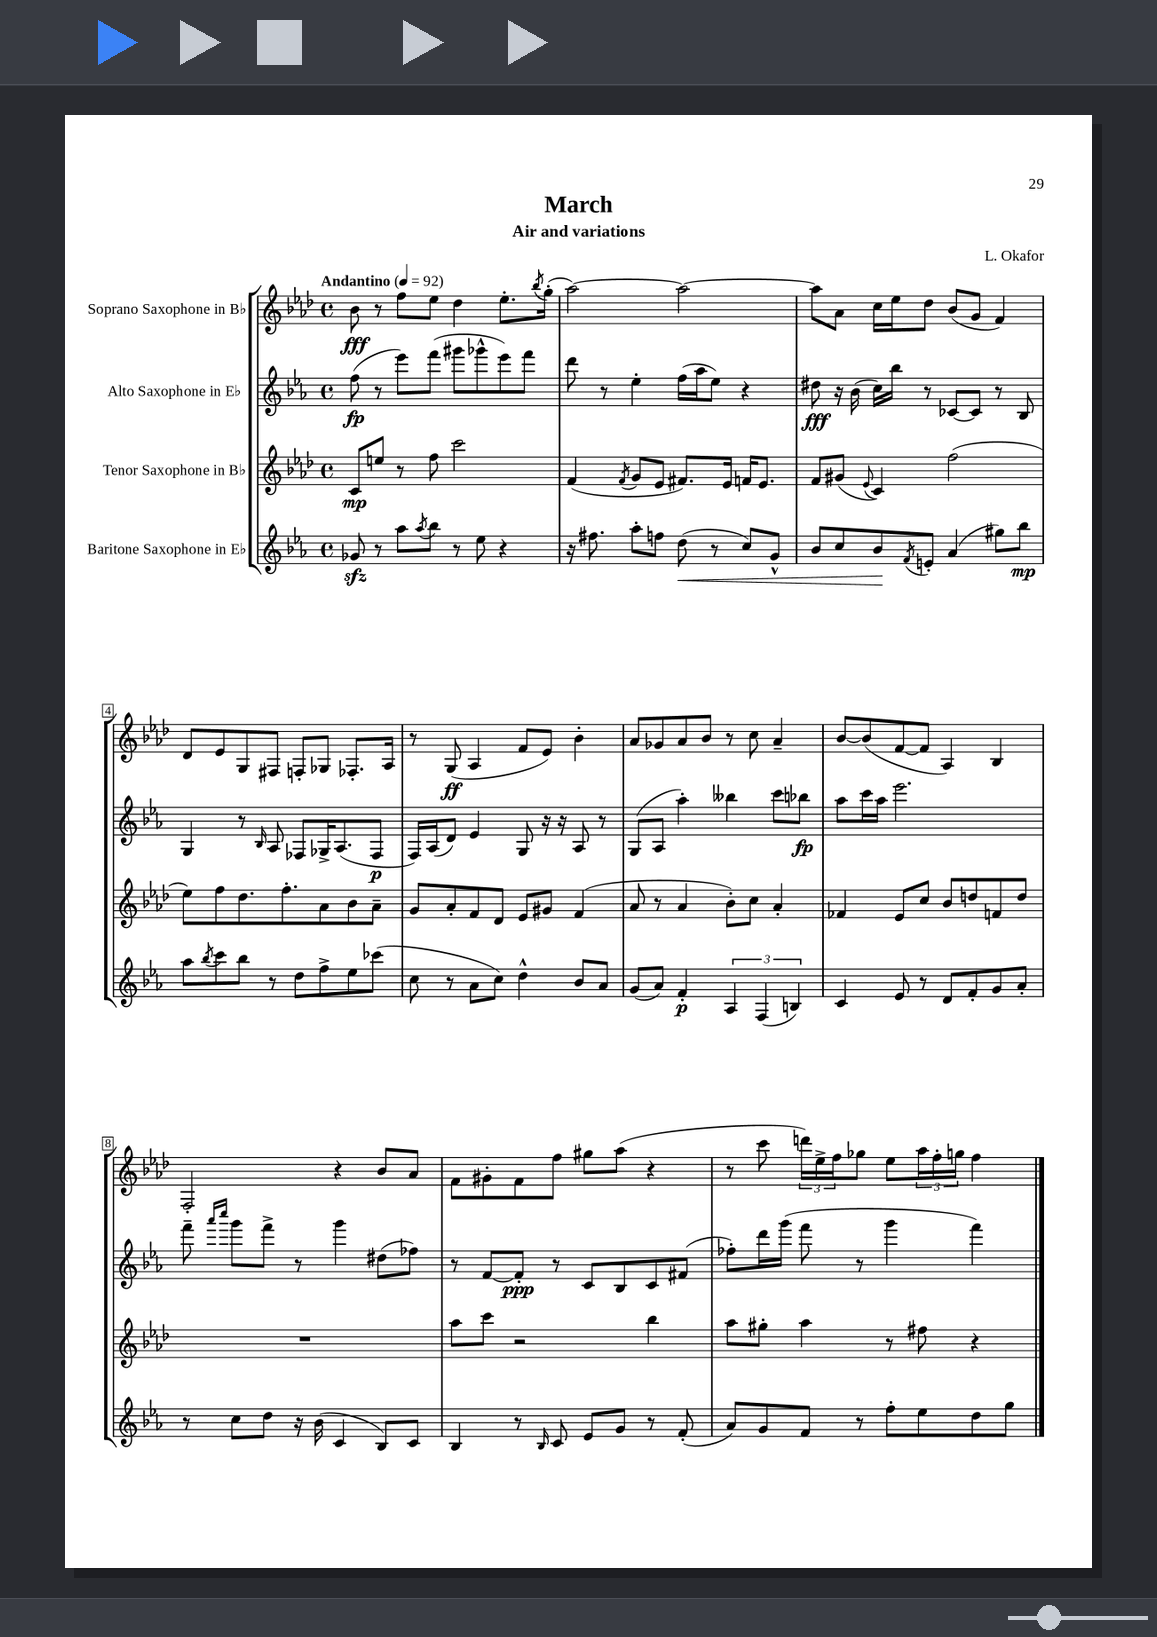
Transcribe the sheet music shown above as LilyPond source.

\header { title = "March" composer = "L. Okafor" subtitle = "Air and variations" }
<<
\new StaffGroup <<
\new Staff = "s0" \with { instrumentName = "Soprano Saxophone in Bb" } {
    \clef treble \key aes \major \defaultTimeSignature \time 4/4 \tempo "Andantino" 4 = 92
    bes'8\fff r8 f''8 ees''8 des''4 ees''8.-. \acciaccatura { bes''8 } g''16-.( |
    aes''2~) aes''2~ |
    aes''8 aes'8 c''16 ees''16 des''8 bes'8( g'8 f'4) |
    des'8 ees'8 g8 fis8 f8-. ges8 fes8.-. aes16 |
    r8 g8\ff( aes4 f'8 ees'8) bes'4-. |
    aes'8 ges'8 aes'8 bes'8 r8 c''8 aes'4-- |
    bes'8~ bes'8( f'8~ f'8 aes4) bes4 |
    f2-. r4 bes'8 aes'8 |
    f'8 gis'8-. f'8 f''8 gis''8 aes''8( r4 |
    r8 c'''8 \tuplet 3/2 { d'''16) ees''16-> f''16 } ges''8 ees''8 \tuplet 3/2 { aes''16 f''16-. g''16 } f''4 \bar "|." |
}
\new Staff = "s1" \with { instrumentName = "Alto Saxophone in Eb" } {
    \clef treble \key ees \major \defaultTimeSignature \time 4/4
    f''8\fp( r8 ees'''8) f'''8( gis'''8 ges'''8-^ ees'''8) f'''8 |
    d'''8 r8 ees''4-. f''16( aes''16 ees''8) r4 |
    dis''8\fff r16 bes'16( c''16) bes''16 r8 ces'8~ ces'8 r8 bes8 |
    g4 r8 \grace { bes16 } aes8 fes8 ges16-> aes8.( fes8\p |
    f16) aes16( d'8) ees'4 g8 r16 r16 aes8 r8 |
    g8( aes8 aes''4-.) beses''4 c'''8 bes''8\fp |
    aes''8 c'''16 aes''16 ees'''2. |
    f'''8-- \grace { aes'''16 c''''16 } g'''8 f'''8-> r8 g'''4 dis''8( fes''8) |
    r8 f'8~ f'8-.\ppp r8 c'8 bes8 c'8 fis'8( |
    fes''8-.) d'''16 g'''16( f'''8 r8 g'''4 f'''4) \bar "|." |
}
\new Staff = "s2" \with { instrumentName = "Tenor Saxophone in Bb" } {
    \clef treble \key aes \major \defaultTimeSignature \time 4/4
    c'8\mp e''8 r8 f''8 c'''2 |
    f'4( \acciaccatura { f'8 } g'8 ees'8 fis'8.) ees'16 f'16 ees'8. |
    f'8 gis'8( \appoggiatura { ees'8 } c'4) f''2( |
    ees''8) f''8 des''8. f''8.-. aes'8 bes'8 aes'8-- |
    g'8 aes'8-. f'8 des'8 ees'8 gis'8 f'4( |
    aes'8 r8 aes'4 bes'8-.) c''8 aes'4-. |
    fes'4 ees'8 c''8 bes'8 d''8 f'8 d''8 |
    R1 |
    aes''8 c'''8 r2 bes''4 |
    aes''8 gis''8-. aes''4 r8 fis''8 r4 \bar "|." |
}
\new Staff = "s3" \with { instrumentName = "Baritone Saxophone in Eb" } {
    \clef treble \key ees \major \defaultTimeSignature \time 4/4
    ges'8\sfz r8 aes''8 \acciaccatura { aes''8 } bes''8 r8 ees''8 r4 |
    r16 fis''8. aes''8-. f''8 d''8\<( r8 c''8) g'8-^ |
    bes'8 c''8 bes'8\! \acciaccatura { f'8 } e'8-. aes'4( gis''8) bes''8\mp |
    aes''8 \acciaccatura { bes''8 } c'''8 bes''8 r8 d''8 f''8-> ees''8 ces'''8( |
    c''8 r8 aes'8 c''8) d''4-^ bes'8 aes'8 |
    g'8( aes'8) f'4-.\p \tuplet 3/2 { aes4 f4( b4) } |
    c'4 ees'8 r8 d'8 f'8-. g'8 aes'8-. |
    r8 c''8 d''8 r16 bes'16( c'4 bes8) c'8 |
    bes4 r8 \grace { bes16 } c'8 ees'8 g'8 r8 f'8-.( |
    aes'8) g'8 f'8 r8 f''8-. ees''8 d''8 g''8 \bar "|." |
}
>>
>>
\layout { \context { \Score \override BarNumber.stencil = #(make-stencil-boxer 0.1 0.3 ly:text-interface::print) } }
